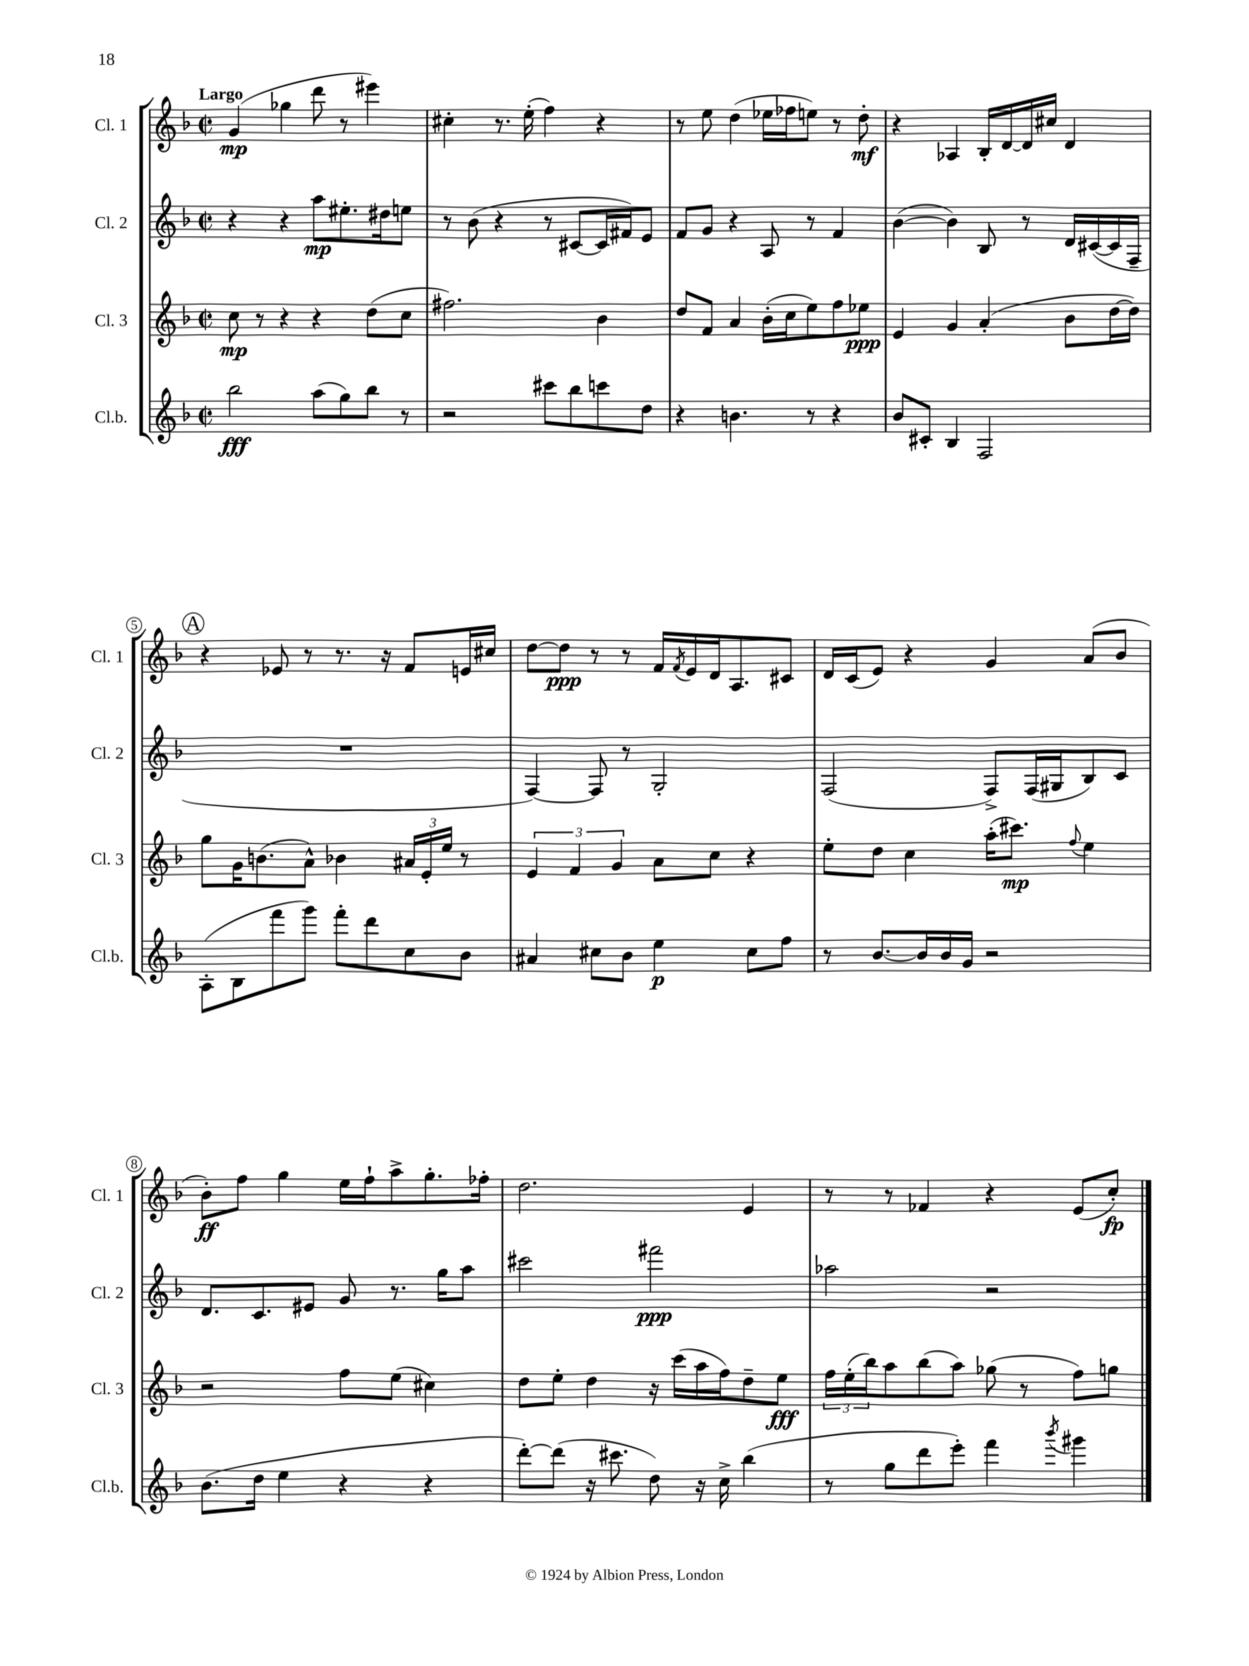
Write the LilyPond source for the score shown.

<<
\new StaffGroup <<
\new Staff = "s0" \with { instrumentName = "Cl. 1" shortInstrumentName = "Cl. 1" } {
    \clef treble \key f \major \defaultTimeSignature \time 2/2 \tempo "Largo"
    g'4\mp( ges''4 d'''8 r8 eis'''4) |
    cis''4-. r8. e''16-.( f''4) r4 |
    r8 e''8 d''4( ees''16 fes''16 e''8) r8 d''8-.\mf |
    r4 aes4 bes16-. d'16~ d'16 cis''16 d'4 |
    \mark \markup { \circle "A" } r4 ees'8 r8 r8. r16 f'8 e'16 cis''16 |
    d''8~ d''8\ppp r8 r8 f'16 \acciaccatura { f'8 } e'16 d'16 a8. cis'8 |
    d'16 c'16( e'8) r4 g'4 a'8( bes'8 |
    bes'8-.\ff) f''8 g''4 e''16 f''16-! a''8-> g''8.-. fes''16-. |
    d''2. e'4 |
    r8 r8 fes'4 r4 e'8( c''8-.\fp) \bar "|." |
}
\new Staff = "s1" \with { instrumentName = "Cl. 2" shortInstrumentName = "Cl. 2" } {
    \clef treble \key f \major \defaultTimeSignature \time 2/2
    r4 r4 a''8\mp eis''8.-. dis''16 e''8 |
    r8 bes'8( r4 r8 cis'8~ cis'16 fis'16) e'8 |
    f'8 g'8 r4 a8 r8 f'4 |
    bes'4~( bes'4) bes8 r8 d'16 cis'16~( cis'16 f16-- |
    \mark \markup { \circle "A" } R1 |
    f4~) f8 r8 g2-. |
    f2( f8->) f16( gis16 bes8) c'8 |
    d'8. c'8. eis'8 g'8 r8. g''16 a''8 |
    cis'''2 fis'''2\ppp |
    aes''2 r2 \bar "|." |
}
\new Staff = "s2" \with { instrumentName = "Cl. 3" shortInstrumentName = "Cl. 3" } {
    \clef treble \key f \major \defaultTimeSignature \time 2/2
    c''8\mp r8 r4 r4 d''8( c''8 |
    fis''2.) bes'4 |
    d''8 f'8 a'4 bes'16-.( c''16 e''8) f''8 ees''8\ppp |
    e'4 g'4 a'4-.( bes'8 d''16~ d''16) |
    \mark \markup { \circle "A" } g''8 g'16 b'8.( a'8-^) bes'4 \tuplet 3/2 { ais'16 e'16-. e''16 } r8 |
    \tuplet 3/2 { e'4 f'4 g'4 } a'8 c''8 r4 |
    e''8-. d''8 c''4 a''16-.( cis'''8.\mp) \appoggiatura { f''8 } e''4 |
    r2 f''8 e''8( cis''4) |
    d''8 e''8-. d''4 r16 c'''16( a''16 f''16) d''8-- e''8\fff |
    \tuplet 3/2 { f''16 e''16-.( bes''16) } a''8 bes''8( a''8) ges''8( r8 f''8) g''8 \bar "|." |
}
\new Staff = "s3" \with { instrumentName = "Cl.b." shortInstrumentName = "Cl.b." } {
    \clef treble \key f \major \defaultTimeSignature \time 2/2
    bes''2\fff a''8( g''8) bes''8 r8 |
    r2 cis'''8 bes''8 c'''8 d''8 |
    r4 b'4. r8 r4 |
    bes'8 cis'8-. bes4 f2 |
    \mark \markup { \circle "A" } a8-.( bes8 f'''8 g'''8) f'''8-. d'''8 c''8 bes'8 |
    ais'4 cis''8 bes'8 e''4\p cis''8 f''8 |
    r8 bes'8.~ bes'16 bes'16 g'16 r2 |
    bes'8.( d''16 e''4 r4 r4 |
    d'''8~-.) d'''8( r16 cis'''8. d''8) r16 c''16-> bes''4( |
    r8 g''8 d'''8 e'''8-.) f'''4 \acciaccatura { bes'''8 } gis'''4 \bar "|." |
}
>>
>>
\layout { \context { \Score \override BarNumber.stencil = #(make-stencil-circler 0.1 0.3 ly:text-interface::print) } }
